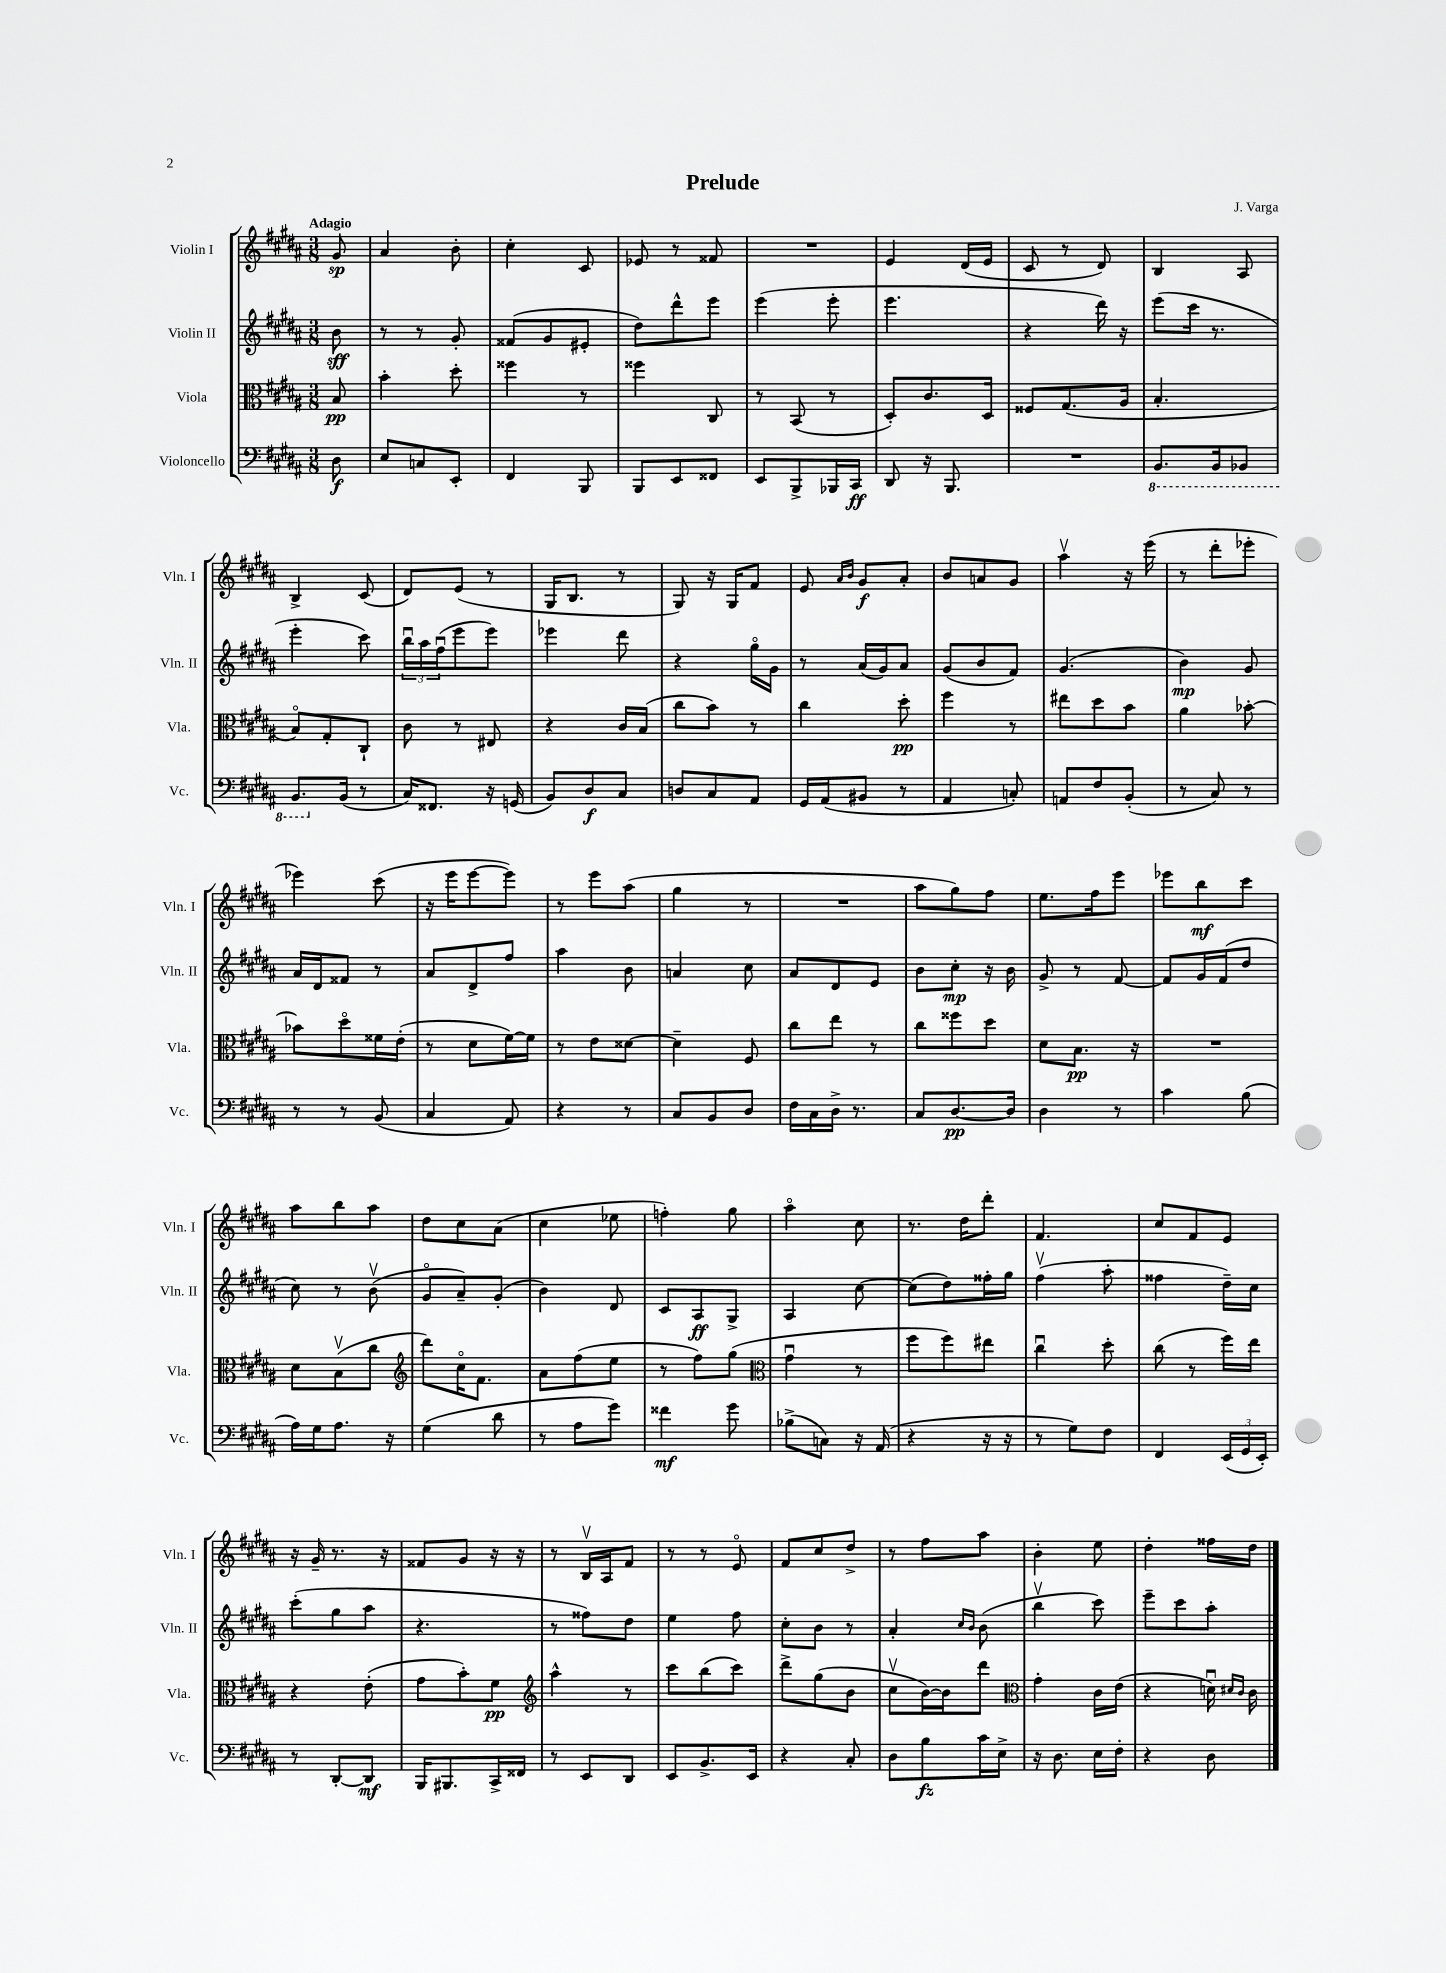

**kern	**kern	**kern	**kern
*staff4	*staff3	*staff2	*staff1
*clefF4	*clefC3	*clefG2	*clefG2
*k[f#c#g#d#a#]	*k[f#c#g#d#a#]	*k[f#c#g#d#a#]	*k[f#c#g#d#a#]
*M3/8	*M3/8	*M3/8	*M3/8
8D#\	8B/	8b\	8g#/
=	=	=	=
8E/L	4b'\	8r	4a#/
8C/	.	8r	.
8EE'/J	8dd#'\	8g#'/	8b'\
=	=	=	=
4FF#/	4ff##\	(8f##/L	4cc#'\
.	.	8g#/	.
8BBB/	8r	8e#'/J	8c#/
=	=	=	=
8BBB/L	4ff##\	8dd#\L)	8e-/
8EE/	.	8ddd#^^\	8r
8FF##/J	8C#/	8eee\J	8f##/
=	=	=	=
8EE/L	8r	(4eee\	4.r
8BBB^/	(8BB/	.	.
16BBB-/L	8r	8eee'\	.
16CC#/JJ	.	.	.
=	=	=	=
8DD#/	8D#'/L)	4.eee\	4e/
16r	8.c#/	.	.
8.BBB/	.	.	.
.	.	.	(16d#/LL
.	16D#/Jk	.	16e/JJ
=	=	=	=
4.r	8F##/L	4r	8c#/
.	(8.G#/	.	8r
.	.	16ddd#\)	8d#/)
.	16A#/Jk	16r	.
=	=	=	=
8.BBB/L	4.B'/	(8eee\L	4B/
.	.	16ccc#\Jk	.
16BBB/k	.	8.r	.
8BBB-/J	.	.	8A#/
=	=	=	=
8.BBB/L	8Bo/L)	4eee'\	4B^/
.	8G#'/	.	.
(16BB/Jk	.	.	.
8r	8C#`/J	8ccc#\)	(8c#/
=	=	=	=
16C#/LK)	8c#\	24bbu\LL	8d#/L)
.	.	24aa#\	.
8.FF##/J	.	.	.
.	.	(24ff#u\J	.
.	8r	8eee\	(8e/J
16r	8E#/	8eee\J)	8r
(16GG/	.	.	.
=	=	=	=
8BB/L)	4r	4eee-\	16G#/LK
.	.	.	8.B/J
8D#/	.	.	.
8C#/J	16c#/LL	8ddd#\	8r
.	(16B/JJ	.	.
=	=	=	=
8D/L	8cc#\L	4r	8G#/)
8C#/	8b\J)	.	16r
.	.	.	16G#/LK
8AA#/J	8r	16gg#o\LL	8f#/J
.	.	16g#\JJ	.
=	=	=	=
16GG#/LL	4cc#\	8r	8e/
(16AA#/J	.	.	.
.	.	.	16qqa#/LL
.	.	.	16qqb/JJ
8BB#/J	.	(16a#/LL	8g#/L
.	.	16g#/J)	.
8r	8dd#'\	8a#/J	8a#'/J
=	=	=	=
4AA#/	4ff#\	(8g#/L	8b/L
.	.	8b/	8a/
8C'/)	8r	8f#/J)	8g#/J
=	=	=	=
8AA/L	8ee#\L	(4.g#/	4aa#v\
8F#/	8dd#\	.	.
(8BB'/J	8b\J	.	16r
.	.	.	(16eee\
=	=	=	=
8r	4a#\	4b\)	8r
8C#/)	.	.	8ddd#'\L
8r	[8b-'\	8g#/	8eee-'\J
=	=	=	=
8r	8b-\]L	16a#/LL	4eee-\)
.	.	16d#/J	.
8r	8dd#o\	8f##/J	.
(8BB/	16f##\L	8r	(8ccc#\
.	(16e'\JJ	.	.
=	=	=	=
4C#/	8r	8a#/L	16r
.	.	.	16eee\LK
.	8d#\L	8d#^/	[8eee\
8AA#/)	[16f#\L)	8ff#/J	8eee\]J)
.	16f#\]JJ	.	.
=	=	=	=
4r	8r	4aa#\	8r
.	8e\L	.	8eee\L
8r	[8d##\J	8b\	(8aa#\J
=	=	=	=
8C#/L	4d##~\]	4a/	4gg#\
8BB/	.	.	.
8D#/J	8F#/	8cc#\	8r
=	=	=	=
16F#\LL	8cc#\L	8a#/L	4.r
16C#\	.	.	.
16D#^\JJ	8ee\J	8d#/	.
8.r	.	.	.
.	8r	8e/J	.
=	=	=	=
8C#/L	8cc#\L	8b\L	8aa#\L
[8.D#/	8ff##\	8cc#'\J	8gg#\)
.	8dd#\J	16r	8ff#\J
16D#/]Jk	.	16b\	.
=	=	=	=
4D#\	8d#\L	8g#^/	8.ee\L
.	8.B\J	8r	.
.	.	.	16ff#\k
8r	.	[8f#/	8eee\J
.	16r	.	.
=	=	=	=
4c#\	4.r	8f#/]L	8eee-\L
.	.	16g#/L	8bb\
.	.	(16f#/J	.
(8B\	.	8dd#/J	8ccc#\J
=	=	=	=
16A#\LL)	8d#\L	8cc#\)	8aa#\L
16G#\J	.	.	.
8.A#\J	(8Bv\	8r	8bb\
.	8cc#\J	(8bv\	8aa#\J
16r	.	.	.
=	=	=	=
*	*clefG2	*	*
(4G#\	8ddd#\L)	8g#o/L	8dd#\L
.	16cc#o\K	8a#~/)	8cc#\
.	8.f#\J	.	.
8d#\	.	(8g#'/J	(8a#\J
=	=	=	=
8r	8a#\L	4b\)	4cc#\
8A#\L	(8ff#\	.	.
8g#\J)	8ee\J	8d#/	8ee-\
=	=	=	=
4f##\	8r	8c#/L	4ff'\)
.	8ff#\L)	8A#/	.
8g#\	(8gg#\J	8G#^/J	8gg#\
=	=	=	=
*	*clefC3	*	*
(8B-^\L	4g#u\	4A#/	4aa#o\
8C\J)	.	.	.
16r	8r	[8cc#\	8cc#\
(16AA#/	.	.	.
=	=	=	=
4r	8ff#\L	(8cc#\]L	8.r
.	8ff#\)	8dd#\)	.
.	.	.	16dd#\LK
16r	8ee#\J	16ff##'\L	8ddd#'\J
16r	.	16gg#\JJ	.
=	=	=	=
8r	4cc#u\	(4ff#v\	4.f#/
8G#\L)	.	.	.
8F#\J	8dd#'\	8aa#'\	.
=	=	=	=
4FF#/	(8cc#\	4ff##\	8cc#/L
.	8r	.	8f#/
(24EE/LL	16ff#\LL)	16dd#~\LL)	8e/J
24GG#/	.	.	.
.	16ee\JJ	16cc#\JJ	.
24EE'/JJ)	.	.	.
=	=	=	=
8r	4r	(8ccc#'\L	16r
.	.	.	16g#~/
[8DD#'/L	.	8gg#\	8.r
8DD#/]J	(8e'\	8aa#\J	.
.	.	.	16r
=	=	=	=
16BBB/LK	8g#\L	4.r	8f##/L
8.BBB#/	.	.	.
.	8b'\)	.	8g#/J
16CC#^/L	8f#\J	.	16r
16FF##/JJ	.	.	16r
=	=	=	=
*	*clefG2	*	*
8r	4aa#^^\	8r	8r
8EE/L	.	8ff##\L)	16Bv/LL
.	.	.	16A#/J
8DD#/J	8r	8dd#\J	8f#/J
=	=	=	=
8EE/L	8ccc#\L	4ee\	8r
8.BB^/	(8bb\	.	8r
.	8ccc#\J)	8ff#\	8eo/
16EE/Jk	.	.	.
=	=	=	=
4r	8ddd#^\L	8cc#'\L	8f#/L
.	(8gg#\	8b\J	8cc#/
8C#'/	8b\J	8r	8dd#^/J
=	=	=	=
8D#\L	8cc#v\L	4a#'/	8r
8B\	[16b\L)	.	8ff#\L
.	16b\]J	.	.
.	.	16qqcc#/LL	.
.	.	16qqb/JJ	.
16c#\L	8ddd#\J	(8b\	8aa#\J
16E^\JJ	.	.	.
=	=	=	=
*	*clefC3	*	*
16r	4g#'\	4bbv\	4b'\
8.D#\	.	.	.
16E\LL	16c#\LL	8ccc#\)	8ee\
16F#'\JJ	(16e\JJ	.	.
=	=	=	=
4r	4r	8eee~\L	4dd#'\
.	.	8ccc#\	.
8D#\	16du\)	8aa#'\J	16ff##\LL
.	16qqd#/LL	.	.
.	16qqc#/JJ	.	.
.	16c#\	.	16dd#\JJ
==	==	==	==
*-	*-	*-	*-
